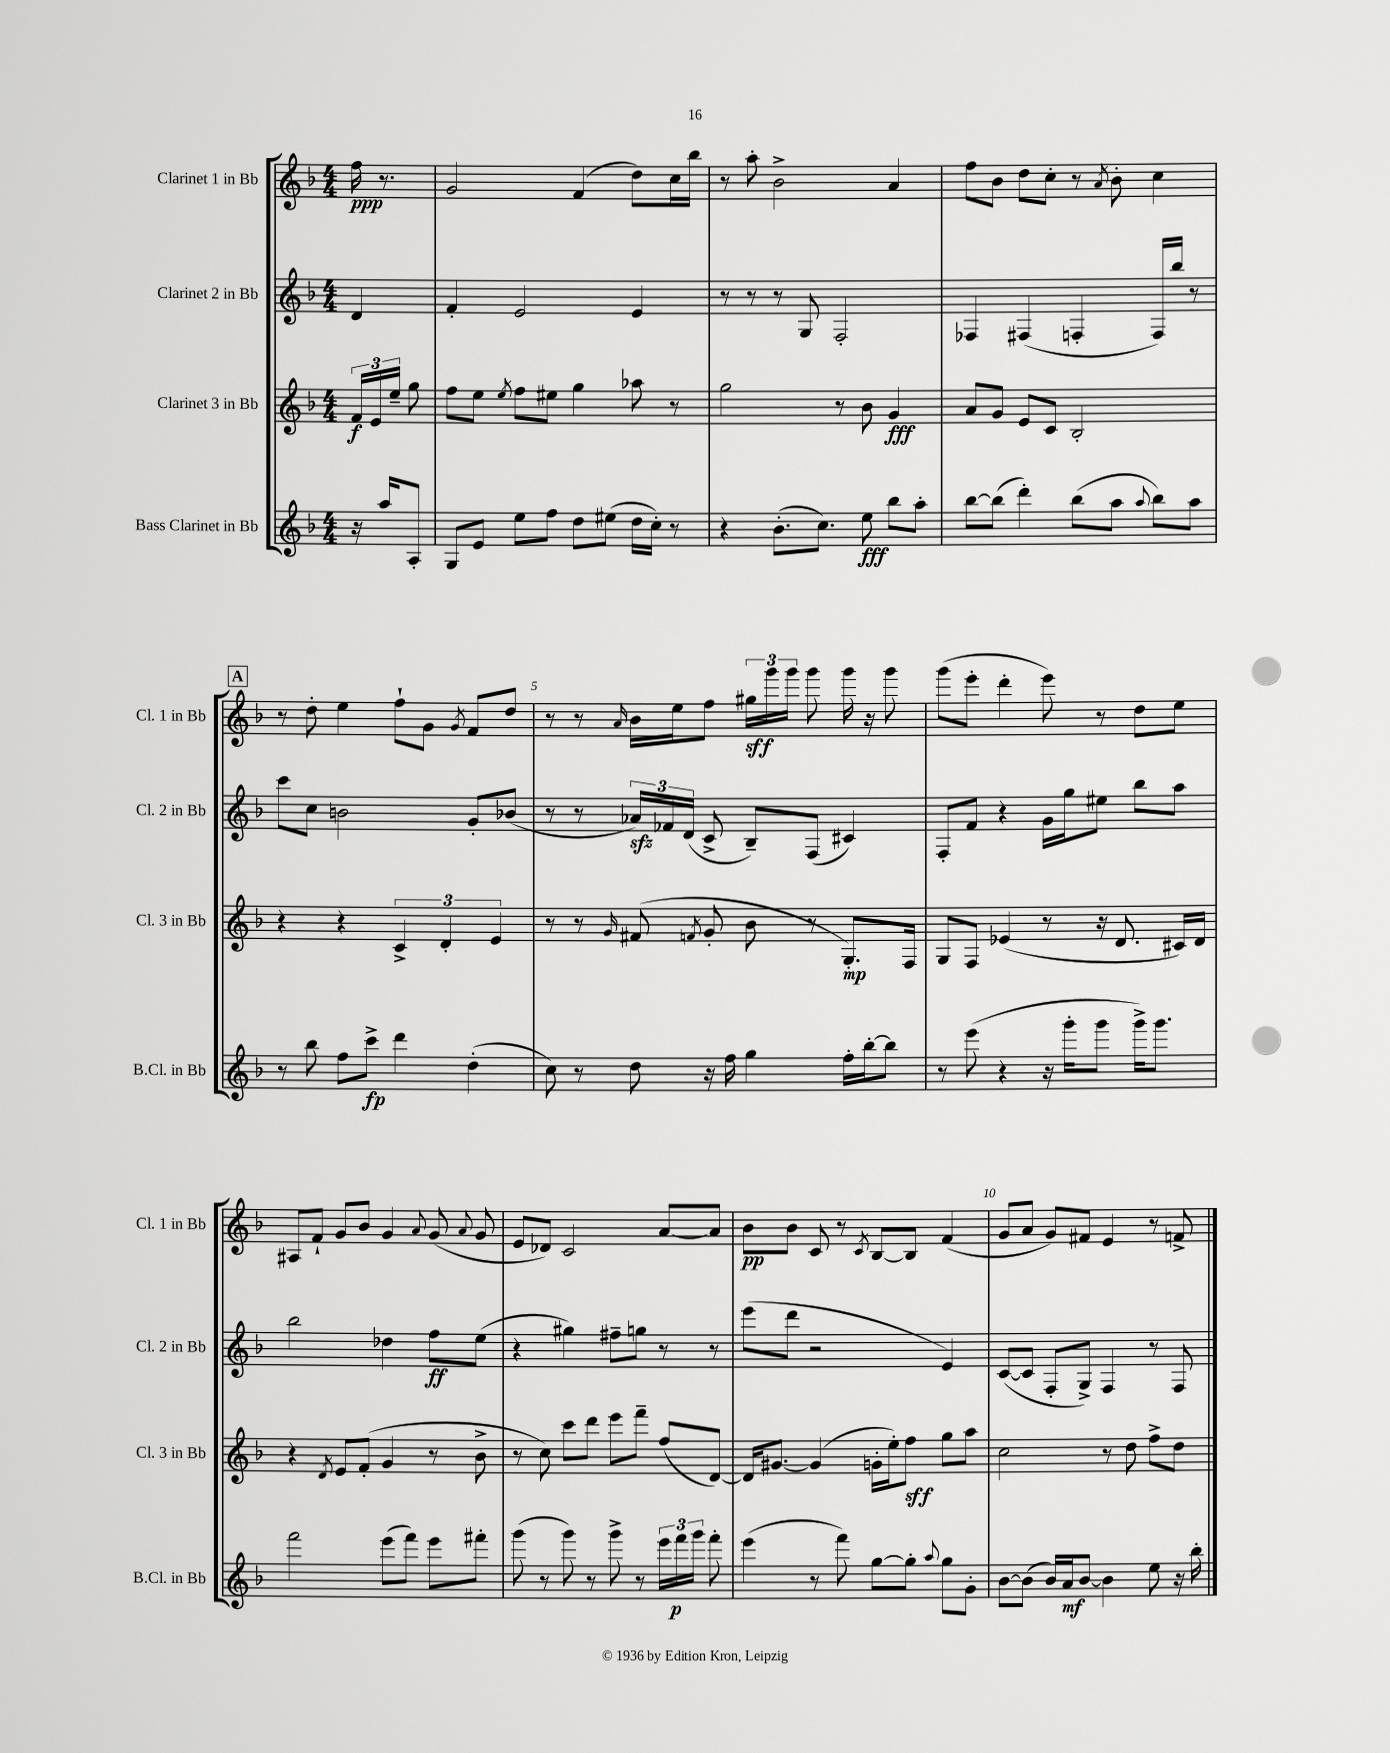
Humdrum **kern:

**kern	**kern	**kern	**kern
*staff4	*staff3	*staff2	*staff1
*clefG2	*clefG2	*clefG2	*clefG2
*k[b-]	*k[b-]	*k[b-]	*k[b-]
*M4/4	*M4/4	*M4/4	*M4/4
16r	24f/LL	4d/	16ff\
.	24e/	.	.
16aa/LK	.	.	8.r
.	24ee~/JJ	.	.
8A'/J	8gg\	.	.
=	=	=	=
8G/L	8ff\L	4f'/	2g/
8e/J	8ee\J	.	.
.	8qee/	.	.
8ee\L	8ff\L	2e/	.
8ff\J	8ee#\J	.	.
8dd\L	4gg\	.	(4f/
(8ee#\J	.	.	.
16dd\LL	8aa-\	4e/	8dd\L)
16cc'\JJ)	.	.	.
8r	8r	.	16cc\L
.	.	.	16bb-\JJ
=	=	=	=
4r	2gg\	8r	8r
.	.	8r	8aa'\
(8.b-'\L	.	8r	2b-^\
.	.	8G/	.
8.cc\J)	.	.	.
.	8r	2F'/	.
8ee\	8b-\	.	.
8bb-\L	4g/	.	4a/
8aa'\J	.	.	.
=	=	=	=
[8bb-\L	8a/L	4F-/	8ff\L
(8bb-\]J	8g/J	.	8b-\J
4ddd'\)	8e/L	(4F#/	8dd\L
.	8c/J	.	8cc'\J
(8bb-\L	2B-'/	4F'/	8r
.	.	.	8qa/
8aa\J	.	.	8b-'\
8qqaa/	.	.	.
8bb-\L)	.	16F/LL)	4cc\
.	.	16bb-/JJ	.
8aa\J	.	8r	.
=	=	=	=
8r	4r	8ccc\L	8r
8bb-\	.	8cc\J	8dd'\
8ff\L	4r	2b\	4ee\
8ccc^\J	.	.	.
4ddd\	6c^/	.	8ff`\L
.	.	.	8g\J
.	6d'/	.	.
.	.	.	8qg/
(4dd'\	.	8g'/L	8f/L
.	6e/	.	.
.	.	(8b-/J	8dd/J
=	=	=	=
8cc\)	8r	8r	8r
8r	8r	8r	8r
.	16qqg/	.	16qqa/
8dd\	(8f#/	24a-/LL)	16b-\LL
.	.	24f-/	.
.	.	.	16ee\J
.	.	(24d/JJ	.
.	8qf/	.	.
16r	8g'/	8c^/	8ff\J
16ff\	.	.	.
4gg\	8b-\	8B-~/L)	24gg#\LL
.	.	.	24ggg\
.	.	.	24ggg\JJ
.	8r	(8F/J	8ggg\
16ff'\LL	8.G'/L)	4c#/)	16ggg\
[16bb-'\J	.	.	16r
8bb-\]J	.	.	8ggg\
.	16F/Jk	.	.
=	=	=	=
8r	8G/L	8F'/L	(8ggg\L
(8eee\	8F/J	8f/J	8eee'\J
4r	(4e-/	4r	4ddd'\
16r	8r	16g\LL	8eee\)
16ggg'\LK	.	16gg\J	.
8ggg\J	16r	8ee#\J	8r
.	8.d/	.	.
16ggg^\LK)	.	8bb-\L	8dd\L
8.ggg\J	.	.	.
.	16c#/LL)	8aa\J	8ee\J
.	16d/JJ	.	.
=	=	=	=
2fff\	4r	2bb-\	8A#/L
.	.	.	8f`/J
.	8qd/	.	.
.	8e/L	.	8g/L
.	(8f'/J	.	8b-/J
(8eee\L	4g/	4dd-\	4g/
8fff\J)	.	.	.
.	.	.	8qqa/
8eee\L	8r	8ff\L	(8g/
.	.	.	8qqa/
8fff#'\J	8b-^\	(8ee\J	8g/
=	=	=	=
(8ggg\	8r	4r	8e/L
8r	8cc\)	.	8d-/J)
8ggg\)	8ccc\L	4gg#\)	2c/
8r	8ddd\J	.	.
8ggg^\	8eee\L	8ff#~\L	.
8r	8fff~\J	8gg\J	.
24eee\LL	(8ff/L	8r	[8a/L
24fff\	.	.	.
24ggg\JJ	.	.	.
8fff'\	[8d/J)	8r	8a/]J
=	=	=	=
(4eee\	16d/]LK	(8eee\L	8b-\L
.	[8.g#/J	.	.
.	.	8ddd\J	8b-\J
8r	(4g#/]	2r	8c/
8fff\)	.	.	8r
.	.	.	8qc/
[8gg\L	16g'\LL	.	[8B-/L
.	16ee'\J)	.	.
8gg'\]J	8ff\J	.	8B-/]J
8qqaa/	.	.	.
8gg\L	8gg\L	4e/)	(4f/
8g'\J	8aa\J	.	.
=	=	=	=
[8b-\L	2cc\	([8c/L	8g/L
(8b-\]J	.	8c/]J	8a/J
16b-/LL)	.	8F'/L	8g/L)
16a/J	.	.	.
[8b-/J	.	8G^/J)	8f#/J
4b-\]	8r	4F/	4e/
.	8dd\	.	.
8ee\	8ff^\L	8r	8r
16r	8dd\J	8F/	8f^/
16bb-'\	.	.	.
==	==	==	==
*-	*-	*-	*-
